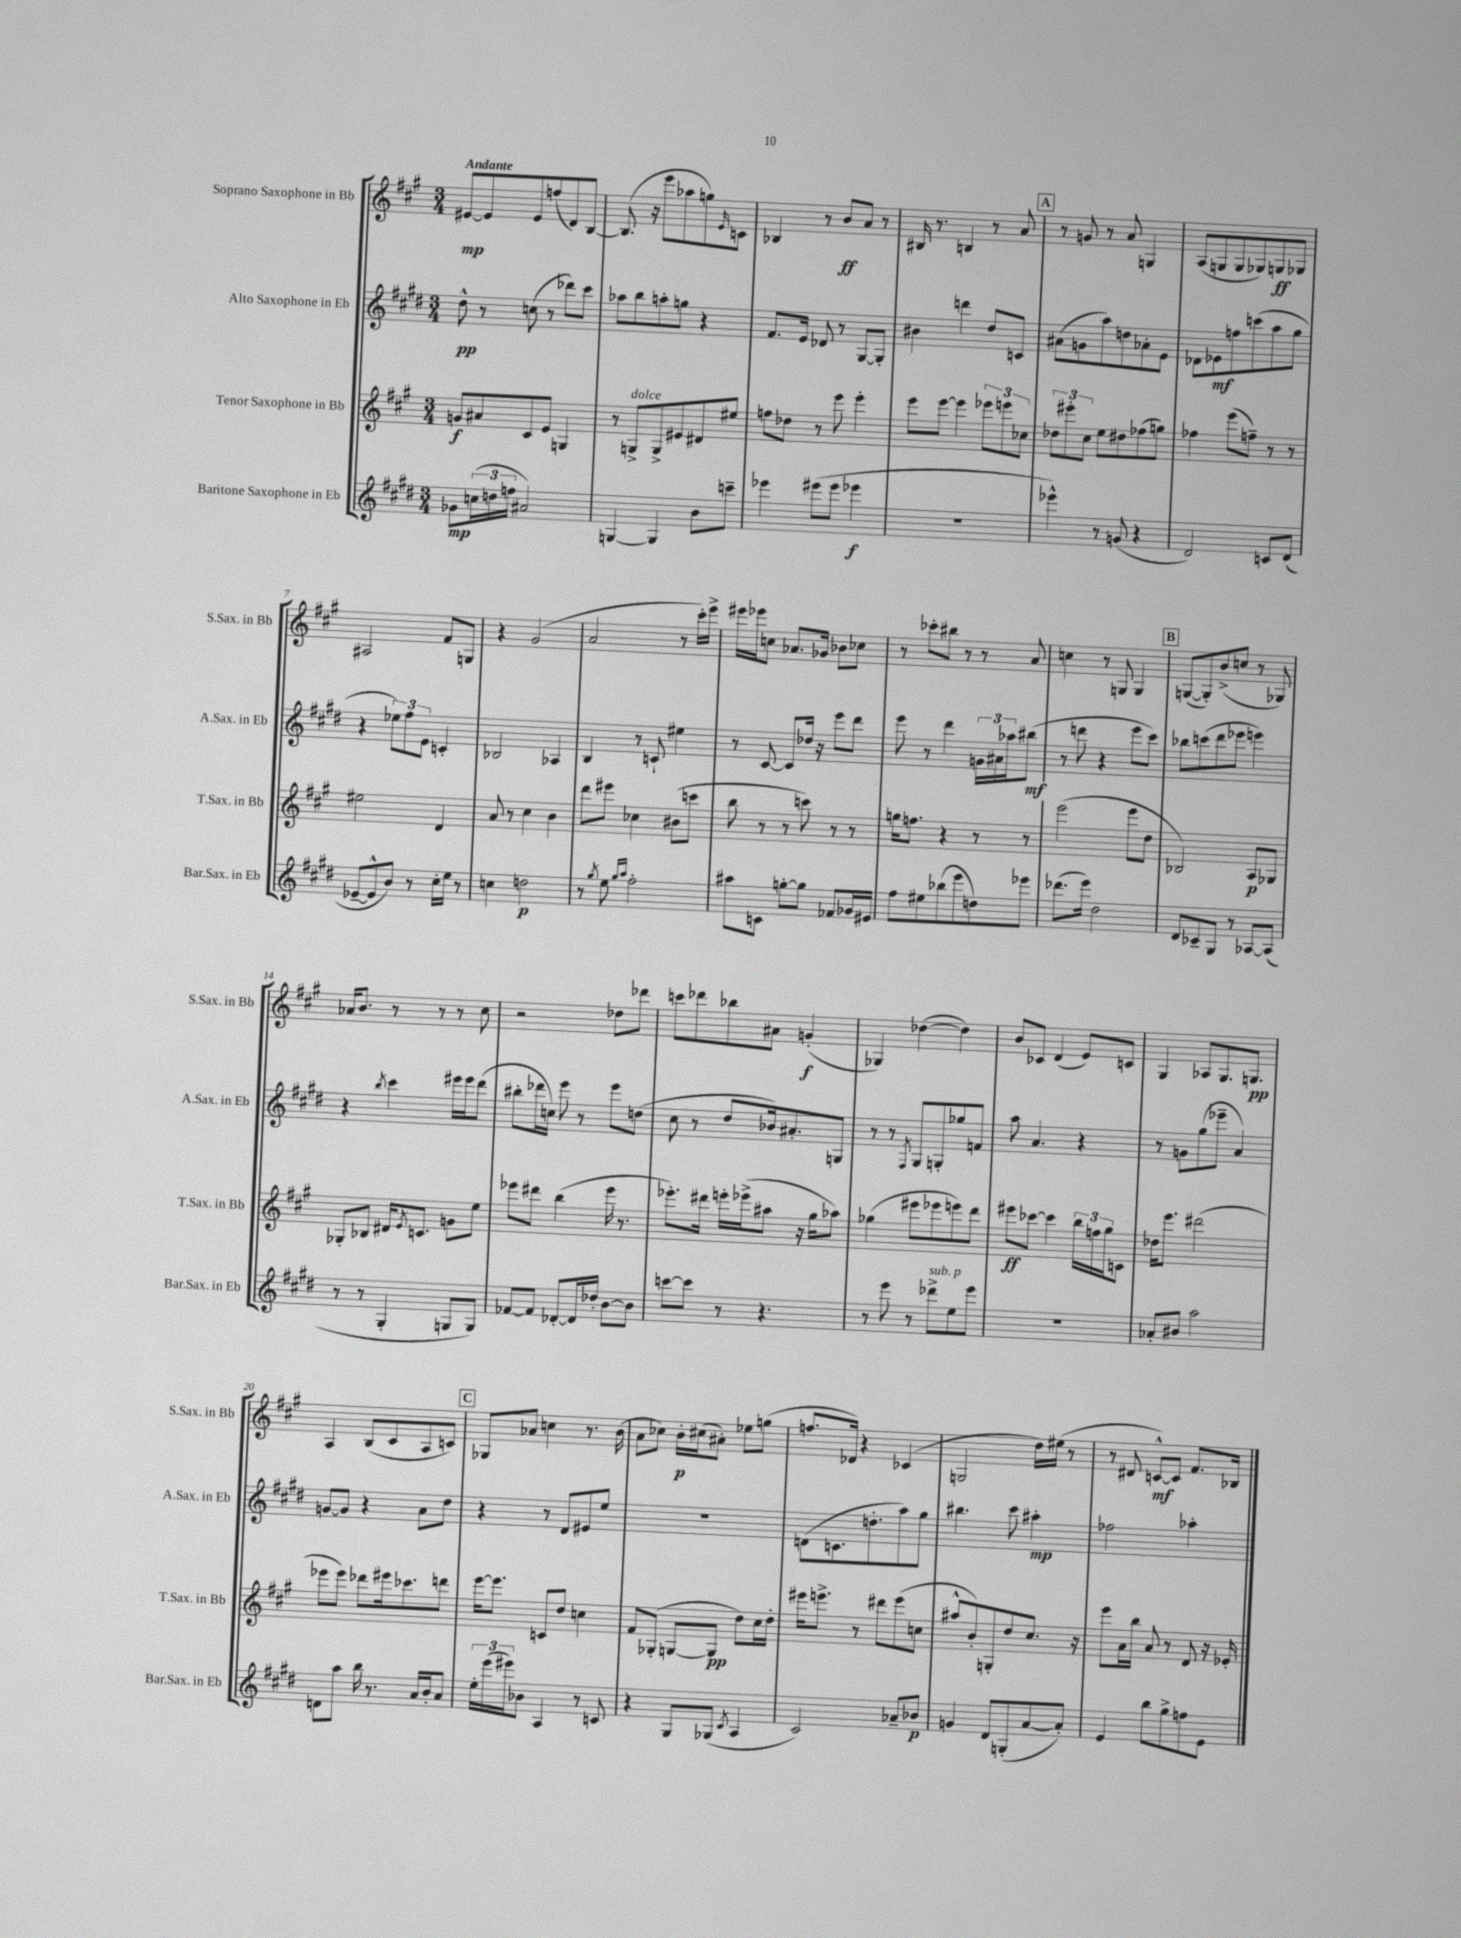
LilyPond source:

<<
\new StaffGroup <<
\new Staff = "s0" \with { instrumentName = "Soprano Saxophone in Bb" shortInstrumentName = "S.Sax. in Bb" } {
    \clef treble \key a \major \numericTimeSignature \time 3/4 \tempo "Andante"
    eis'8~\mp eis'8 eis'8 f''8( d'8) b8~ |
    b8.( r16 e'''8 aes''8 g''8) \grace { e'16 } c'8 |
    bes4 r8 b'8\ff a'8 r8 |
    bis16 r8. b4 r8 a'8 |
    \mark \markup { \box "A" } r8 g'8 r8 a'8 g4 |
    a8( g8 g8 ges8) g8\ff ges8 |
    ais2 fis'8 g8 |
    r4 gis'2( |
    a'2 r8 cis'''16-.) e'''16-> |
    eis'''16 ees'''16 c''8 aes'8. ges'16 bes'8 ces''8 |
    r8 ces'''8-. bis''8 r8 r8 a'8 |
    c''4 r8 g8 g4 |
    \mark \markup { \box "B" } g8~( g8-.) b'8->( c''8 r8 ges8) |
    aes'16 b'8. r8 r8 r8 cis''8 |
    r2 des''8 des'''8 |
    c'''8 des'''8 bes''8 ais'8 g'4-.\f( |
    ges4) des''4~( des''4) |
    b'8 ces'8 d'4( e'8) c'8 |
    gis4 aes8 gis8. g8.\pp |
    a4 b8( cis'8 a8 c'8) |
    \mark \markup { \box "C" } ges8 aes'8 c''4 r8. b'16( |
    a'8 ces''8) b'16-.\p cis''16( ais'8-.) ees''8 g''8( |
    f''8. des'16) r4 ces'4( |
    g2 d''16) eis''16( r8 |
    r8 dis'8 c'8~-^\mf) c'8 fis'8. bes16 \bar "|." |
}
\new Staff = "s1" \with { instrumentName = "Alto Saxophone in Eb" shortInstrumentName = "A.Sax. in Eb" } {
    \clef treble \key e \major \numericTimeSignature \time 3/4
    dis''8-^\pp r8 c''8( r8 des'''8) cis'''8 |
    aes''8 b''8 a''8-. g''8 r4 |
    fis'8. e'16 des'8 r8 gis8~ gis8-. |
    bis'4 d'''4 dis''8 c'8 |
    \mark \markup { \box "A" } ais'8( g'8 a''8) d''8 aes'8-. e'8 |
    des'8 ees'8\mf f''8 c'''8( a''8 gis''8 |
    r4 \tuplet 3/2 { ees''8) fis''8 e'8 } c'4-. |
    bes2 aes4 |
    b4 r8 c'8-! eis''4 |
    r8 cis'8~ cis'8 des''16 r16 e'''8 dis'''8 |
    e'''8 r8 dis'''4 \tuplet 3/2 { g'16 ais'16 aes''16 } bis''8\mf( |
    r8 d'''8 r4 e'''8 cis'''8) |
    \mark \markup { \box "B" } bes''8 c'''8( dis'''8 ees'''8 e'''4) |
    r4 \acciaccatura { b''8 } cis'''4 eis'''16 eis'''16 dis'''8( |
    bis''8-. des'''16 c''16) e'''8 r8 e'''8 d''8( |
    cis''8 r8 dis''8 bes'16) ais'8.-. g8 |
    r8 r8 \acciaccatura { fis8 } gis8 g8-. ges''8 f'8 |
    a''8 a'4. r4 |
    r8 g'8 gis''8( ees'''8-- a'4) |
    g'8~ g'8 r4 a'8 dis''8 |
    \mark \markup { \box "C" } r4 r8 dis'8 eis'8 e''8 |
    R2. |
    d'8( c'8. d''8.-. a''8) gis''8 |
    bis''4. cis'''8 ais''4-.\mp |
    fes''2 aes''4-. \bar "|." |
}
\new Staff = "s2" \with { instrumentName = "Tenor Saxophone in Bb" shortInstrumentName = "T.Sax. in Bb" } {
    \clef treble \key a \major \numericTimeSignature \time 3/4
    g'8\f ais'8 cis'8 e'8 g4 |
    r8 g8->^\markup { \italic "dolce" } g8-> eis'8 dis'8 eis''8 |
    f''8 des''8 r8 e'''8 e'''4-. |
    e'''8 e'''8~ e'''4 \tuplet 3/2 { ees'''8 e'''8 ces''8 } |
    \mark \markup { \box "A" } \tuplet 3/2 { des''8 eis'''8-. cis''8 } e''8 dis''8 fes''8( g''8) |
    fes''4 e'''8( f''8--) r8 r8 |
    eis''2 d'4 |
    a'8 r8 cis''4 b'4 |
    d'''8 eis'''8 ces''4 bis'8( c'''8 |
    b''8 r8 r8 c'''8) r8 r8 |
    g''16 f''8. r4 r8 r8 |
    e'''2( e'''8 d''8 |
    \mark \markup { \box "B" } bes2) a8\p ges8 |
    ges8-. bes8 dis'16 \acciaccatura { e'8 } c'8. g'8 e''8 |
    ees'''8 dis'''8 b''4( ees'''16 r8. |
    ees'''8.-.) dis'''16 e'''16-. ees'''16->( ais''8 r16 gis''16 aes''8) |
    ges''4( eis'''8 ees'''8 e'''8) d'''8 |
    eis'''8\ff ces'''8~ ces'''4 \tuplet 3/2 { b''16 f''16 gis''16 } c'8 |
    des''16 e'''8. dis'''2( |
    ees'''8 ees'''8) des'''8 eis'''16 ces'''8. d'''8 |
    \mark \markup { \box "C" } e'''16~ e'''8. c'8 d''8 c''4 |
    fis'8 ges8-.( g8~ g8\pp d''8) cis''16 d''16-. |
    eis'''16 e'''8.-> r8 dis'''8 e'''8( c''8 |
    ais''8-^ b'8-.) g8-. d''8 cis''8. r16 |
    e'''8 a'16 b''16 a'8 r8 d'8 r16 ees'16-. \bar "|." |
}
\new Staff = "s3" \with { instrumentName = "Baritone Saxophone in Eb" shortInstrumentName = "Bar.Sax. in Eb" } {
    \clef treble \key e \major \numericTimeSignature \time 3/4
    ges'8\mp \tuplet 3/2 { c''16( d''16 f''16 } ais'2) |
    g4~ g4 b'8 c'''8-- |
    ees'''4 eis'''8( eis'''8 ees'''4\f |
    R2. |
    \mark \markup { \box "A" } ees'''4-^) r8 g'8( r4 |
    dis'2) c'8 dis'8( |
    ees'8~-- ees'8-^ b'8) r8 cis''16-. e''16 r8 |
    c''4 d''2\p |
    r8 \acciaccatura { gis''8 } e''8 \grace { gis''16 a''16 } fis''2-. |
    ais''8 c'8 g''8~-. g''8 fes'8 ges'16 eis'16 |
    fis''8 eis''8 bes''8( e'''8 d''8) ees'''8 |
    des'''8.( e'''16) dis''2 |
    \mark \markup { \box "B" } dis'8 ces'8-- gis8 r8 aes8~ aes8( |
    r8 r8 gis4-. g8 g8) |
    fes'8~ fes'8 des'8~-. des'16 des''16-. b'8~ b'8 |
    c'''8~ c'''8 r8 r4. |
    r8 e'''8 r8 des'''8->^\markup { \italic "sub. p" } e''8 e'''8 |
    R2. |
    aes'8-. bis'8 a''2 |
    d'8 a''8 b''16 r8. a'16 b'16-. a'8 |
    \mark \markup { \box "C" } \tuplet 3/2 { e''16-. e'''16( eis'''16) } bes'8 a4 r8 c'8 |
    r4 gis8 ges8( \acciaccatura { cis'8 } a4 |
    cis'2) aes'8-- bes'8\p |
    g'4 dis'8 g8-.( a'8~ a'8-.) |
    e'4 b''8 gis''8-> f''8 e'8 \bar "|." |
}
>>
>>
